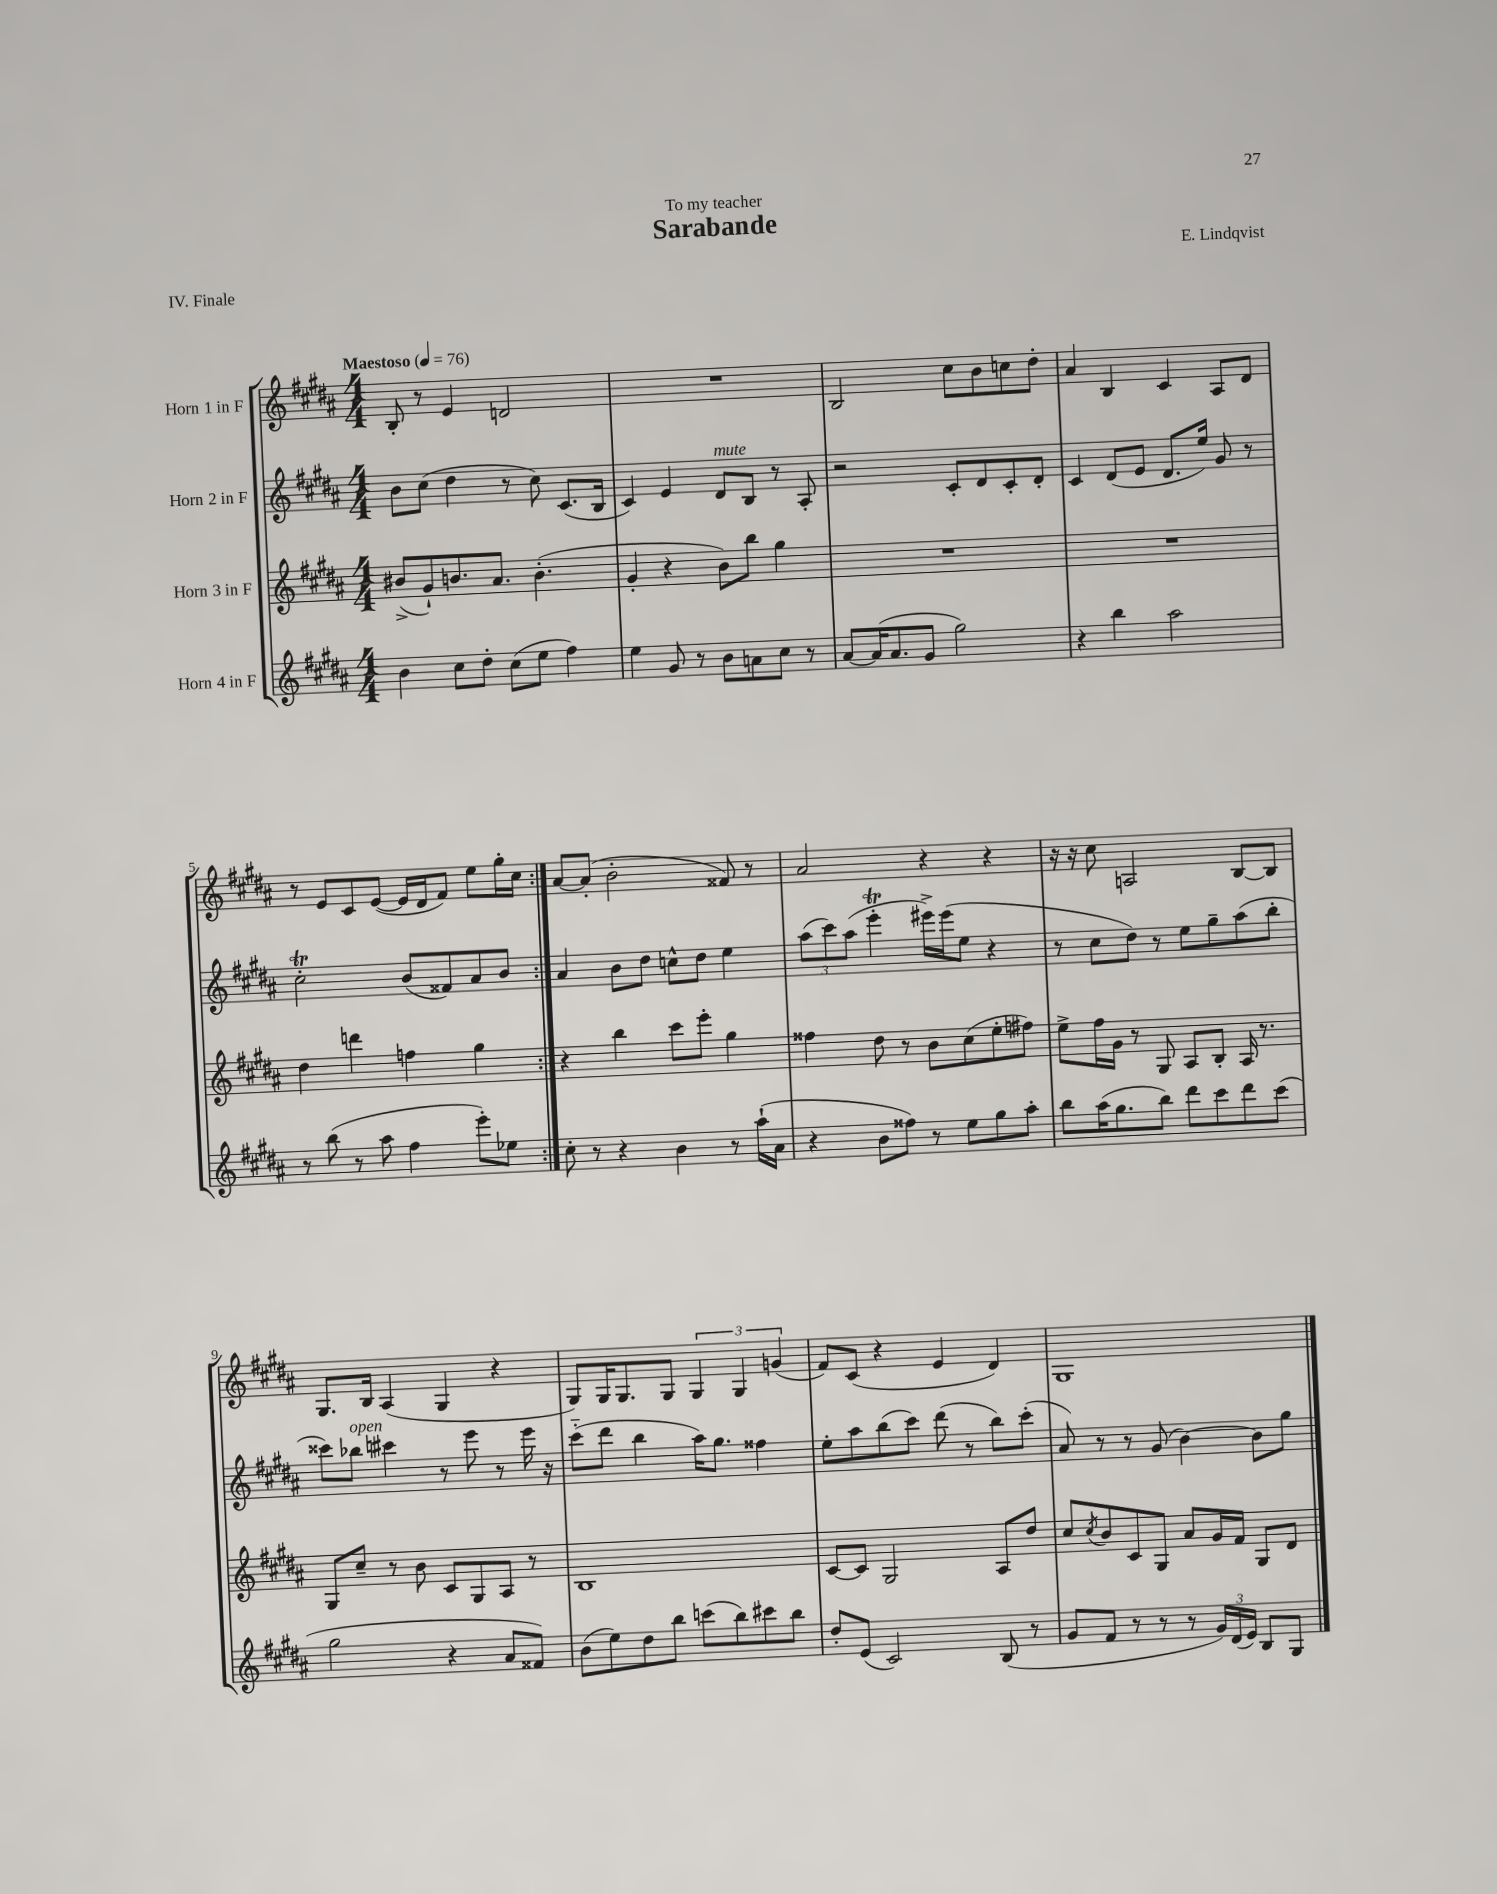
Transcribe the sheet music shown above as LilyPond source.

\header { title = "Sarabande" composer = "E. Lindqvist" dedication = "To my teacher" piece = "IV. Finale" }
<<
\new StaffGroup <<
\new Staff = "s0" \with { instrumentName = "Horn 1 in F" } {
    \clef treble \key b \major \numericTimeSignature \time 4/4 \tempo "Maestoso" 4 = 76
    \repeat volta 2 { b8-. r8 e'4 d'2 |
    R1 |
    b2 cis''8 b'8 c''8 dis''8-. |
    ais'4 b4 cis'4 ais8 dis'8 |
    r8 e'8 cis'8 e'8~( e'16 dis'16 fis'8) e''8 gis''16-. cis''16 | }
    ais'8~ ais'8-.( b'2-. fisis'8) r8 |
    ais'2 r4 r4 |
    r16 r16 cis''8 a2 b8~ b8 |
    gis8. b16 ais4( gis4 r4 |
    gis8) gis16 gis8. gis8 \tuplet 3/2 { gis4 gis4 g'4( } |
    fis'8) cis'8( r4 e'4 dis'4) |
    gis1 \bar "|." |
}
\new Staff = "s1" \with { instrumentName = "Horn 2 in F" } {
    \clef treble \key b \major \numericTimeSignature \time 4/4
    \repeat volta 2 { b'8 cis''8( dis''4 r8 cis''8) cis'8.( b16 |
    cis'4) e'4 dis'8^\markup { \italic "mute" } b8 r8 ais8-. |
    r2 cis'8-. dis'8 cis'8-. dis'8-. |
    cis'4 dis'8( e'8 dis'8. e''16) gis'8 r8 |
    cis''2-.\trill b'8( fisis'8) ais'8 b'8 | }
    ais'4 b'8 dis''8 c''8-^ dis''8 e''4 |
    \tuplet 3/2 { ais''8( cis'''8) ais''8( } e'''4-.\trill eis'''16->) eis'''16( e''8 r4 |
    r8 cis''8 dis''8) r8 e''8 gis''8-- ais''8( b''8-. |
    cisis'''8) bes''8^\markup { \italic "open" } cis'''4 r8 e'''8 r8 e'''16 r16 |
    cis'''8-_( dis'''8 b''4 ais''16) gis''8. fisis''4 |
    e''8-. ais''8 b''8( cis'''8) dis'''8( r8 b''8) cis'''8-.( |
    ais'8) r8 r8 gis'8( b'4~) b'8 gis''8 \bar "|." |
}
\new Staff = "s2" \with { instrumentName = "Horn 3 in F" } {
    \clef treble \key b \major \numericTimeSignature \time 4/4
    \repeat volta 2 { bis'8->( gis'8-!) b'8. ais'8. b'4.-.( |
    gis'4-. r4 b'8) b''8 gis''4 |
    R1 |
    R1 |
    dis''4 d'''4 f''4 gis''4 | }
    r4 b''4 cis'''8 e'''8-. gis''4 |
    fisis''4 dis''8 r8 b'8 cis''8( e''8-. fis''8) |
    e''8-> fis''16 gis'16 r8 gis8 ais8 b8-. ais16 r8. |
    gis8 cis''8-- r8 b'8 cis'8 gis8 ais8 r8 |
    b1 |
    cis'8~ cis'8 gis2 ais8 dis''8 |
    cis''8 \acciaccatura { cis''8 } b'8 cis'8 gis8 ais'8 gis'16 fis'16 gis8 dis'8 \bar "|." |
}
\new Staff = "s3" \with { instrumentName = "Horn 4 in F" } {
    \clef treble \key b \major \numericTimeSignature \time 4/4
    \repeat volta 2 { b'4 cis''8 dis''8-. cis''8( e''8 fis''4) |
    e''4 gis'8 r8 b'8 a'8 cis''8 r8 |
    ais'8~ ais'16( ais'8. gis'8 gis''2) |
    r4 b''4 ais''2 |
    r8 b''8( r8 ais''8 fis''4 e'''8-.) ees''8 | }
    cis''8-. r8 r4 b'4 r8 ais''16-!( ais'16 |
    r4 b'8 fisis''8) r8 e''8 gis''8 ais''8-. |
    b''8 ais''16( gis''8. b''8) dis'''8 cis'''8 dis'''8 cis'''8( |
    gis''2 r4 ais'8 fisis'8) |
    b'8( e''8) dis''8 b''8 c'''8( b''8) cis'''8 b''8 |
    dis''8-. e'8( cis'2) b8( r8 |
    gis'8 fis'8 r8 r8 r8 \tuplet 3/2 { gis'16) dis'16( e'16) } b8 gis8 \bar "|." |
}
>>
>>
